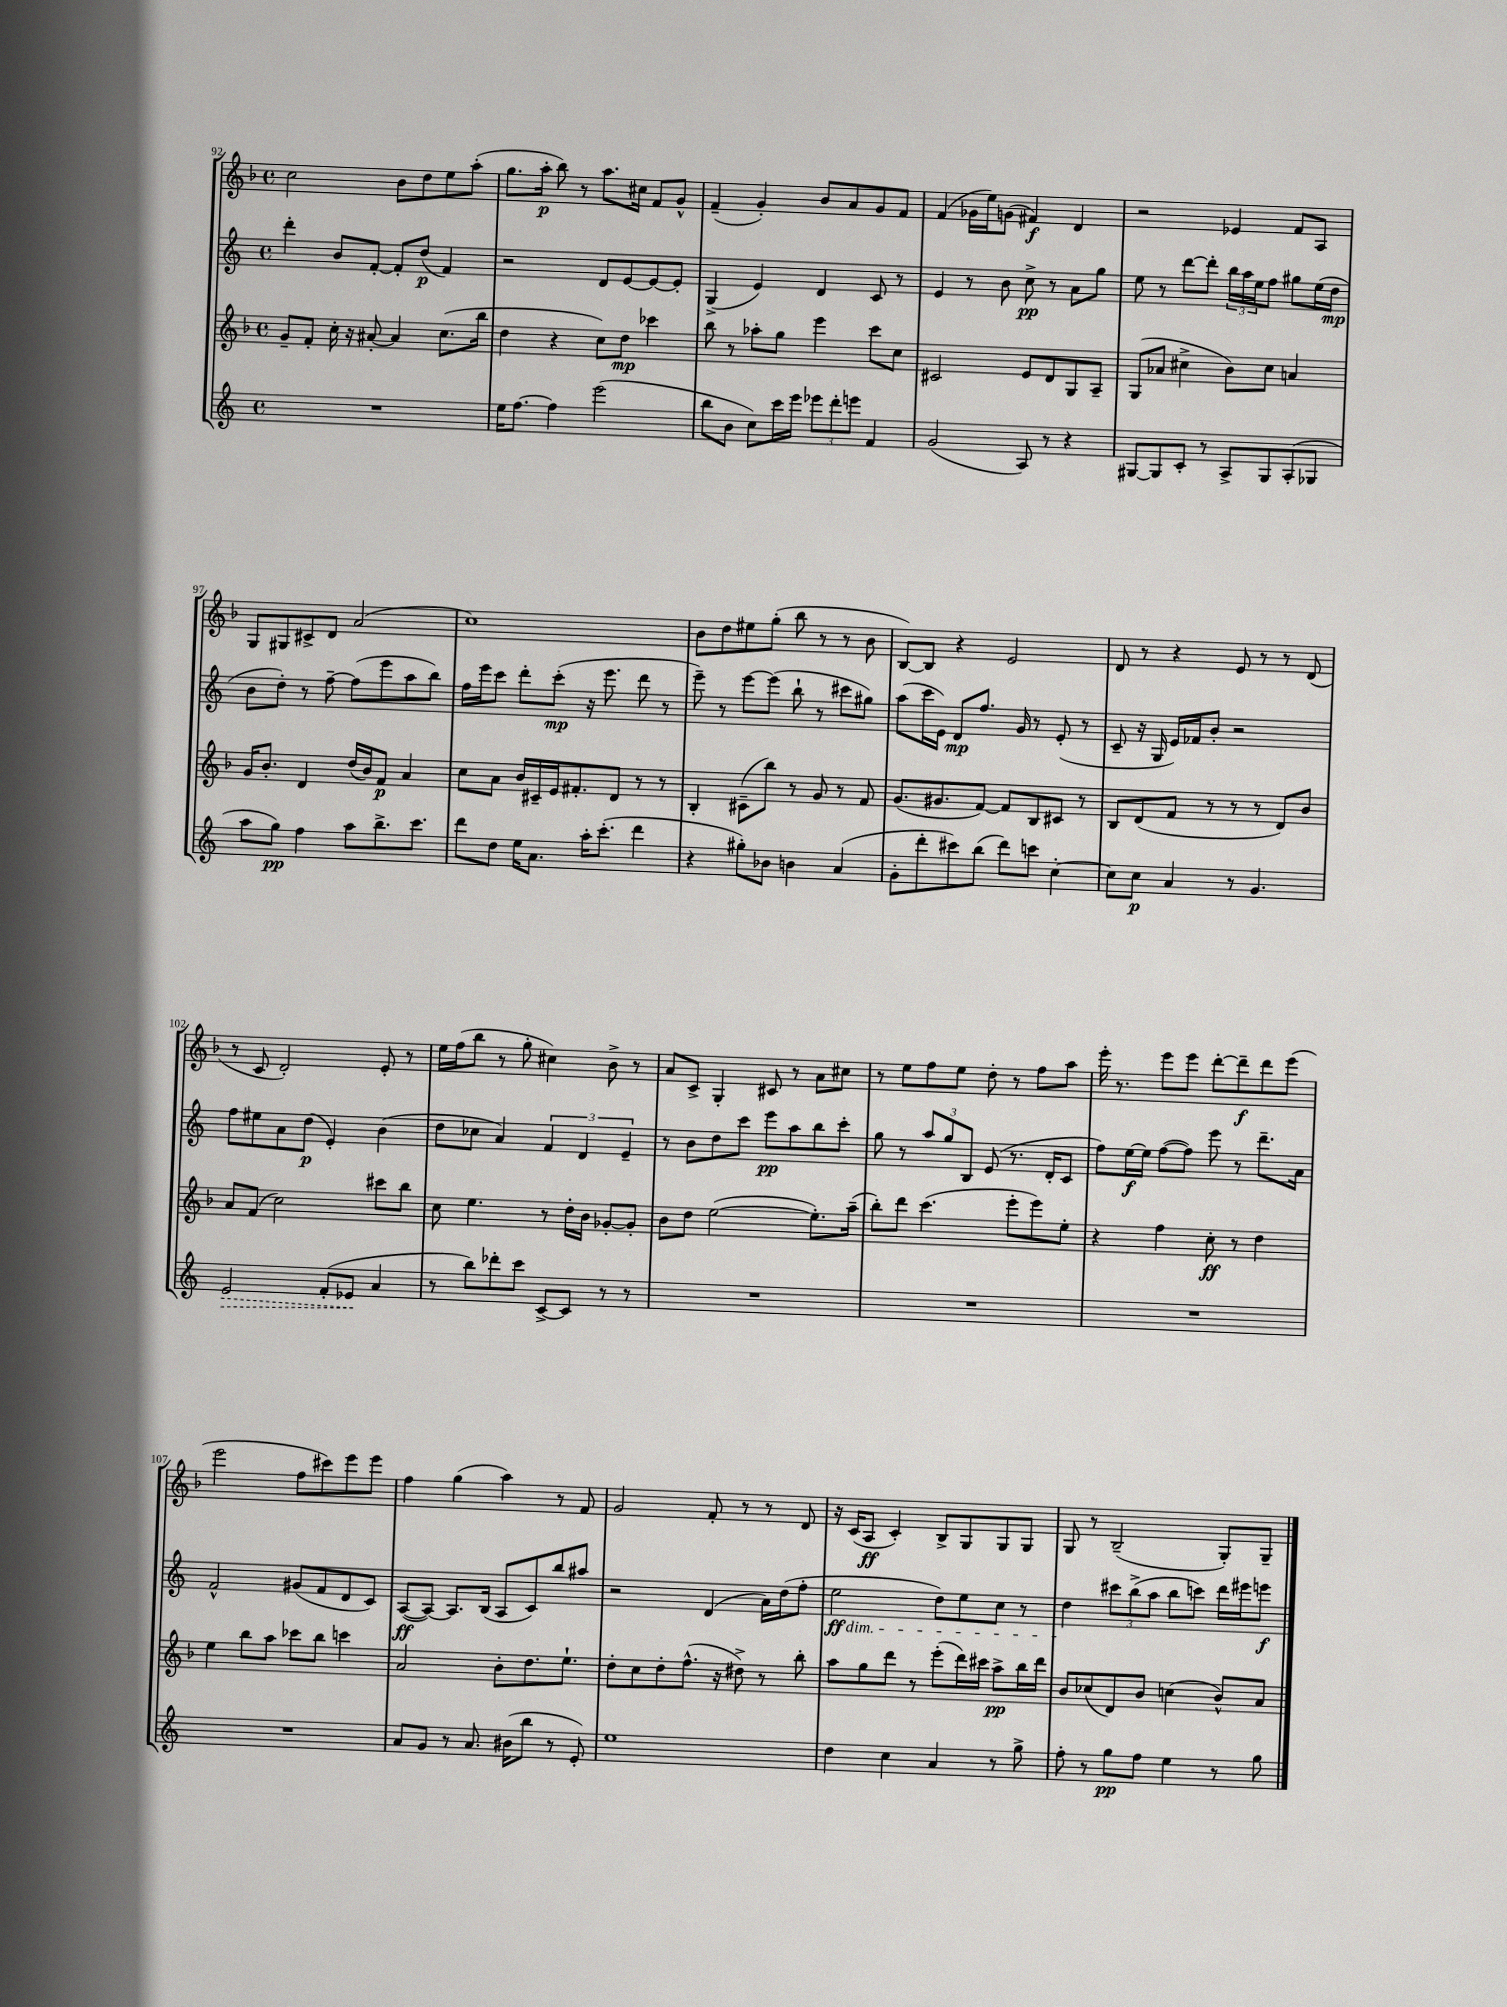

**kern	**kern	**kern	**kern
*staff4	*staff3	*staff2	*staff1
*clefG2	*clefG2	*clefG2	*clefG2
*k[]	*k[b-]	*k[]	*k[b-]
*M4/4	*M4/4	*M4/4	*M4/4
*met(c)	*met(c)	*met(c)	*met(c)
1r	8g~/L	4ddd'\	2cc\
.	8f'/J	.	.
.	16cc'\	8b/L	.
.	16r	.	.
.	[8a#'/	[8f'/J	.
.	4a#/]	8f'/]L	8b-\L
.	.	(8dd/J	8dd\
.	(8.cc\L	4f/)	8ee\
.	.	.	(8aa'\J
.	16bb-\Jk	.	.
=	=	=	=
16ee\LK	4dd\	2r	8.gg\L
[8.ff\J	.	.	.
.	.	.	16aa'\Jk
4ff\]	4r	.	8bb-\)
.	.	.	8r
(2eee\	8cc\L)	8d/L	8.aa\L
.	8dd\J	[8e/	.
.	.	.	16cc#\Jk
.	4ccc-\	8e/_	8f/L
.	.	8e'/]J	8g^^/J
=	=	=	=
8bb\L	8bb-\	(4G^/	(4f~/
8b\J	8r	.	.
8cc\L)	8aa-'\L	4e/)	4g'/)
16ccc\L	8gg\J	.	.
16eee\JJ	.	.	.
12eee-\L	4eee\	4d/	8b-/L
12ddd'\	.	.	.
.	.	.	8a/
12eee\J	.	.	.
4f/	8ccc\L	8c/	8g/
.	8cc\J	8r	8f/J
=	=	=	=
(2g/	2c#/	4e/	(4f/
.	.	8r	16g-\LL
.	.	.	16ee\J)
.	.	8b\	(8g\J
8A/)	8e/L	8cc^\	4f#/)
8r	8d/	8r	.
4r	8G/	8a\L	4d/
.	8A~/J	8gg\J	.
=	=	=	=
[8G#/L	(8G/L	8ee\	2r
8G#/]	8a-/J	8r	.
8c'/J	4cc#^\	[8ddd\L	.
8r	.	8ddd'\]J	.
8A^/L	8b-\L)	24bb\LL	4e-/
.	.	24aa\	.
.	.	24ee\J	.
8G#/	8cc#\J	8ff\J	.
(8A'/	4a/	8gg#\L	8f/L
8G-/J	.	(16ee\L	8A/J
.	.	16dd\JJ	.
=	=	=	=
8aa\L	16g/LK	8b\L	8G/L
.	8.b-'/J	.	.
8gg\J)	.	8dd'\J)	8G#/
4ff\	4d/	8r	8c#^/
.	.	[8ff~\	8d/J
8aa\L	(16dd/LL	(8ff\]L	(2a/
.	16b-/J)	.	.
8.bb^\	8f/J	8eee\	.
.	4a/	8aa\	.
8.ccc\J	.	.	.
.	.	8bb\J)	.
=	=	=	=
8ddd\L	8cc\L	16ff\LL	1cc)
.	.	16eee\J	.
8dd\J	8a\J	8ccc\J	.
16ee\LK	16b-/LL	8ddd'\L	.
8.a\J	16c#~/	.	.
.	16e/J	(8ccc'\J	.
.	8.f#'/	.	.
16aa'\LK	.	16r	.
(8.ccc'\J	.	8.eee\	.
.	8d/J	.	.
4ddd\	8r	8ddd\	.
.	8r	8r	.
=	=	=	=
4r	4B-'/	8eee~\)	8b-\L
.	.	8r	8dd\
8gg#'\L)	(8c#~\L	[8eee\L	8ee#\
8b-\J	8bb-\J)	(8eee\]J	(8gg'\J
4b\	8r	8bb`\	8bb-\
.	8g/	8r	8r
(4a/	8r	8ccc#\L	8r
.	8f/	8gg#\J)	8b-\
=	=	=	=
8g'\L	(8.g/L	(8aa\L	[8B-/L)
8ddd'\	.	16ccc\L	8B-/]J
.	8.g#/	16e\JJ)	.
8ccc#\)	.	8d/L	4r
(8bb\J	[8f/J)	8.ff/J	.
8ddd\L)	8f/]L	.	2e/
.	.	16g/	.
8ccc\J	8B-/	8r	.
[4cc'\	8c#/J	(8e'/	.
.	8r	8r	.
=	=	=	=
8cc\]L	8B-/L	8c~/	8d/
8cc\J	(8d/	16r	8r
.	.	16G/	.
4a/	8f/J	16e/LL)	4r
.	.	16f-/J	.
.	8r	8b'/J	.
8r	8r	2r	8e/
4.g/	8r	.	8r
.	8d/L)	.	8r
.	8b-/J	.	(8d/
=	=	=	=
2e/	8a/L	8ff\L	8r
.	(8f/J	8ee#\	8c/
.	2cc\)	8a\	2d'/)
.	.	(8dd\J	.
(8f'/L	.	4e'/)	.
8e-/J	.	.	.
4a/	8ccc#\L	(4b\	8e'/
.	8bb-\J	.	8r
=	=	=	=
8r	8cc\	8dd\L	16ee\LL
.	.	.	(16ff\J
8bb\L)	4.ee\	8cc-\J	8bb-\J
8ddd-'\	.	4a/)	8r
8ccc\J	.	.	8gg'\
[8c^/L	8r	6f/	4cc#\)
8c/]J	16dd'\LL	.	.
.	.	6d/	.
.	16b-\JJ	.	.
8r	[8g-'/L	.	8b-^\
.	.	6e~/	.
8r	8g-'/]J	.	8r
=	=	=	=
1r	8b-\L	8r	8a/L
.	8dd\J	8b\L	8c^/J
.	([2ee\	8dd\	4G'/
.	.	8ccc\J	.
.	.	8eee\L	8c#/
.	.	8aa\	8r
.	8.ee'\]L)	8bb\	8a\L
.	.	8ccc'\J	8cc#\J
.	(16aa~\Jk	.	.
=	=	=	=
1r	8bb-'\L)	8gg\	8r
.	8ddd\J	8r	8ee\L
.	(4.ccc\	12aa/L	8ff\
.	.	12gg/	.
.	.	.	8ee\J
.	.	12B/J	.
.	.	(8e/	8dd'\
.	8eee'\L	8.r	8r
.	8eee\)	.	8ff\L
.	.	16d'/LK	.
.	8ee'\J	8c/J	8aa\J
=	=	=	=
1r	4r	8ff\L)	16eee'\
.	.	.	8.r
.	.	[16ee\L	.
.	.	16ee\]JJ	.
.	4ff\	([8ff\L	8eee\L
.	.	8ff\]J)	8eee\J
.	8cc'\	8eee\	[8ddd'\L
.	8r	8r	8ddd~\]
.	4dd\	8.ddd~\L	8ddd\
.	.	.	(8eee\J
.	.	16a\Jk	.
=	=	=	=
1r	4ee\	2f^^/	2eee\
.	8bb-\L	.	.
.	8aa\J	.	.
.	8ccc-\L	(8g#/L	8ff\L
.	8bb-\J	8f/	8ccc#\)
.	4ccc\	8d/	8eee\
.	.	8c/J)	8eee\J
=	=	=	=
8a/L	2a/	([8A/L	4ff\
8g/J	.	8A/_J)	.
8r	.	8.A/]L	(4gg\
8.a/	.	.	.
.	.	(16B/Jk	.
.	8b-'\L	8A/L	4aa\)
(16b#\LK	.	.	.
8bb\J	8.dd\	8c/)	.
8r	.	8bb/	8r
.	8.ee`\J	.	.
8e'/)	.	8aa#/J	8f/
=	=	=	=
1ee	8dd'\L	2r	2g/
.	8cc\	.	.
.	8dd'\	.	.
.	(8.ff^^\J	.	.
.	.	(4d/	8f'/
.	16r	.	.
.	8dd#^\)	.	8r
.	8r	16a\LL)	8r
.	.	(16dd\J	.
.	8bb-'\	8ff'\J	8d/
=	=	=	=
4dd\	8aa\L	2ee\	16r
.	.	.	(16c/LK
.	8gg\	.	8A/J
4cc\	8ddd\J	.	4c'/)
.	8r	.	.
4a/	(8eee'\L	8dd\L)	8B-^/L
.	16ddd\L)	8ee\	8G/
.	16ccc#\JJ	.	.
8r	8aa^\L	8cc\J	8G/
8gg^\	16bb-\L	8r	8G/J
.	16ddd\JJ	.	.
=	=	=	=
8ff'\	8b-/L	4dd\	8G/
8r	(8cc-/	.	8r
8gg\L	8d/)	12ccc#\L	(2B-~/
.	.	(12bb^\	.
8ff\J	8b-/J	.	.
.	.	12aa\J	.
4ee\	(4cc\	8bb\L	.
.	.	8ccc\J)	.
8r	8b-^^/L)	16ddd\LL	8G'/L)
.	.	16eee#\J	.
8gg\	8a/J	8eee\J	8G~/J
==	==	==	==
*-	*-	*-	*-
